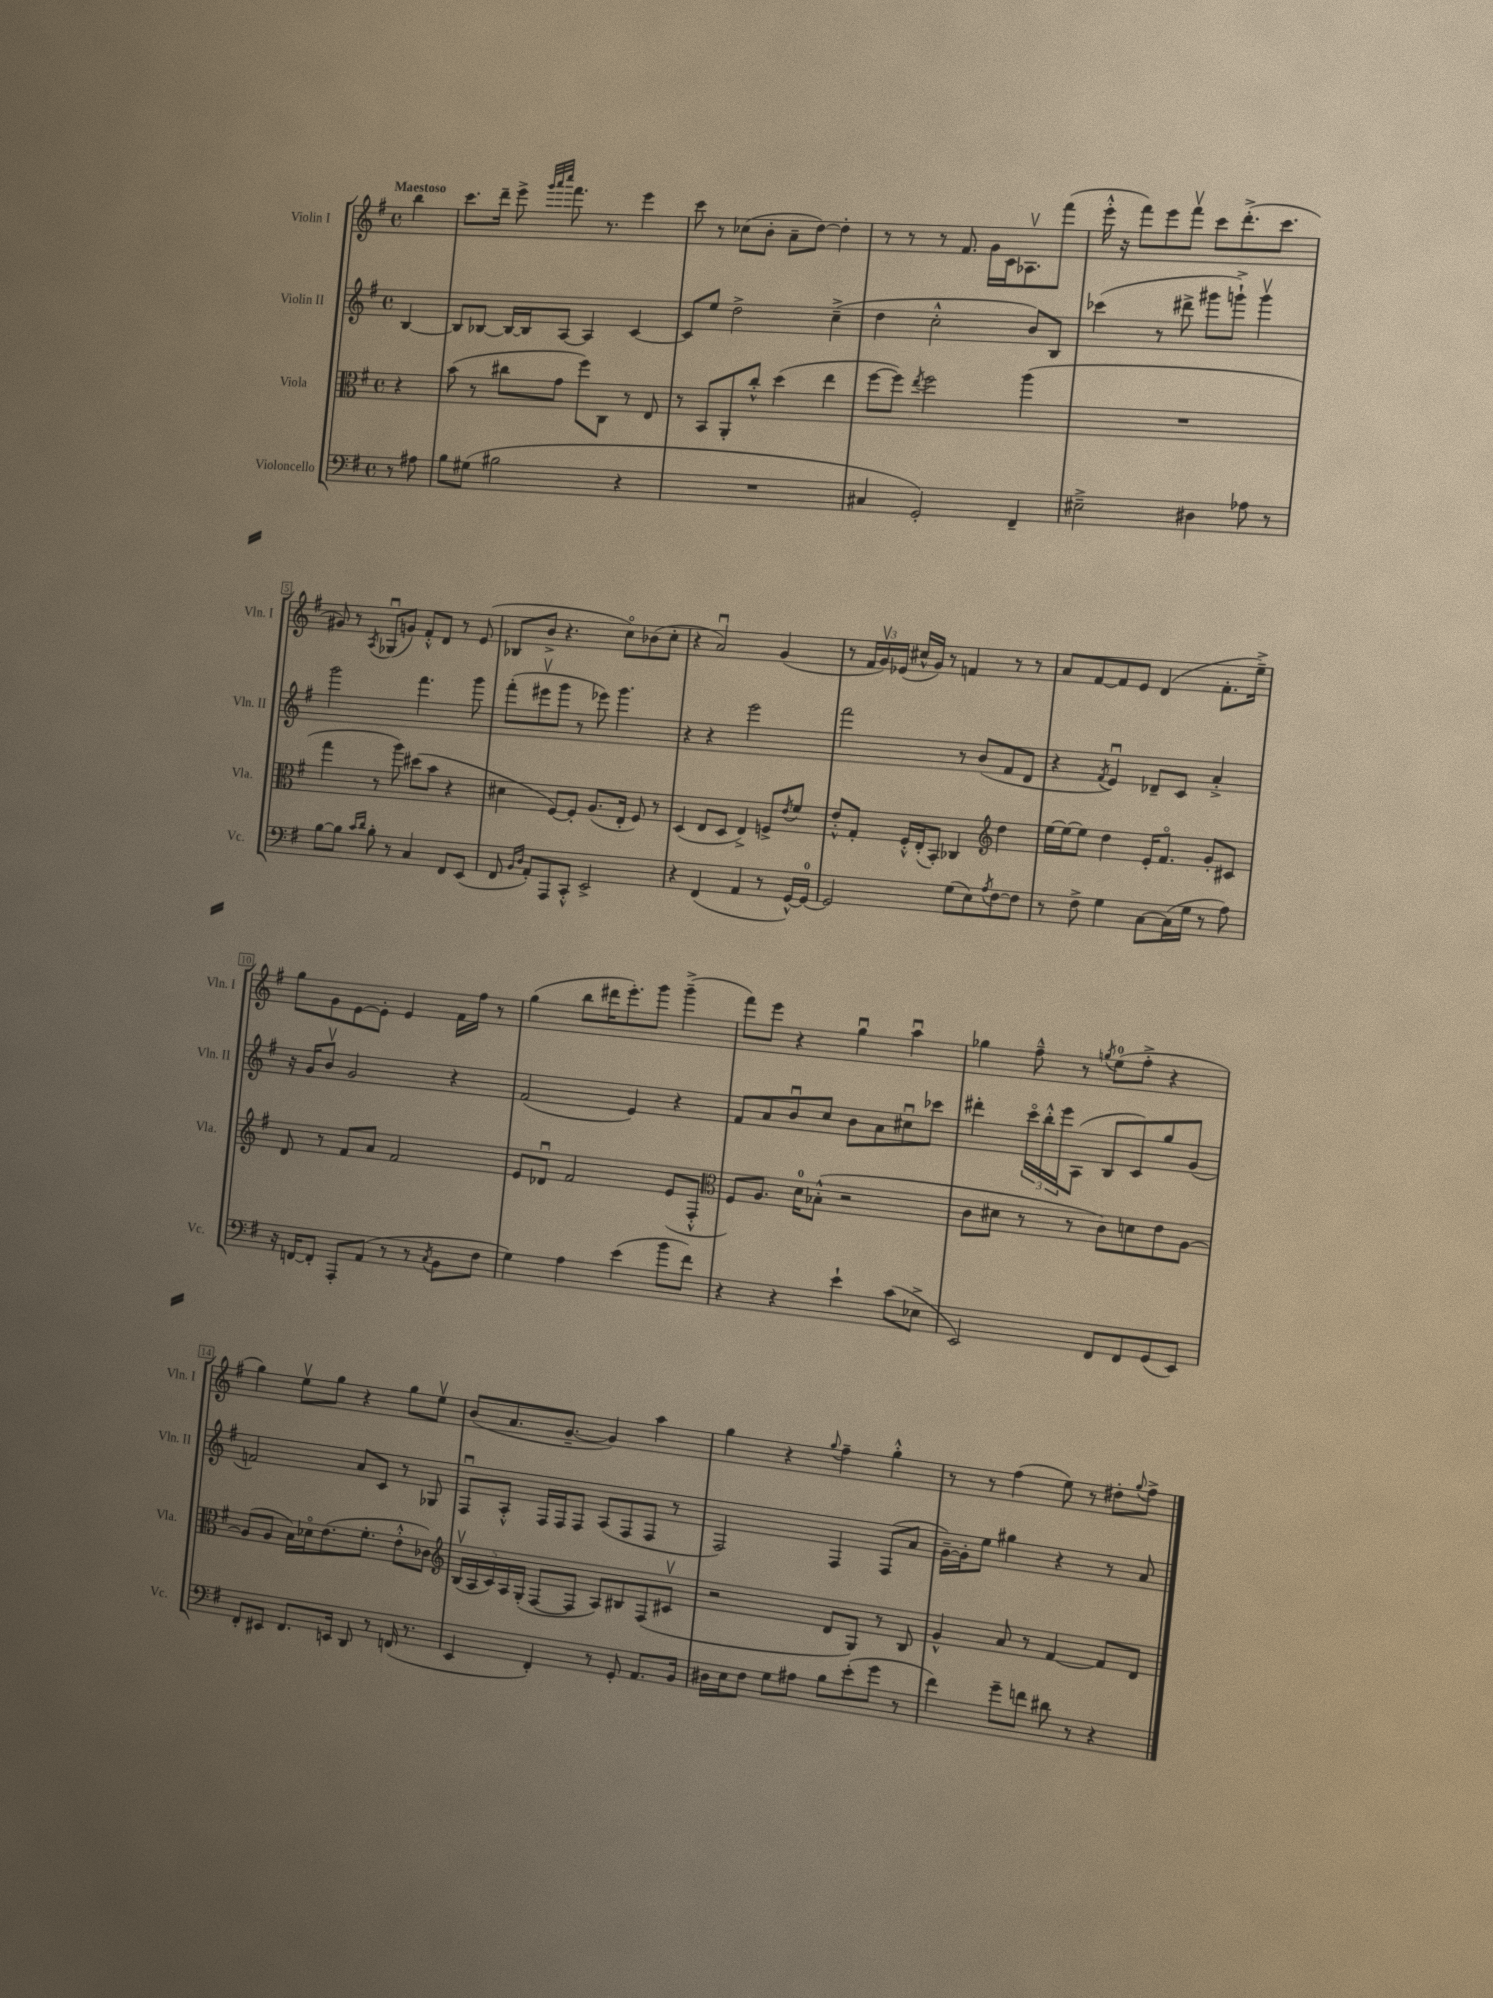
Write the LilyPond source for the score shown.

<<
\new StaffGroup <<
\new Staff = "s0" \with { instrumentName = "Violin I" shortInstrumentName = "Vln. I" } {
    \clef treble \key g \major \defaultTimeSignature \time 4/4 \partial 4 \tempo "Maestoso"
    b''4 |
    c'''8. d'''16-- e'''8-> \grace { g'''32 a'''32 c''''32 } fis'''8. r8. e'''4 |
    c'''8 r8 ces''8( b'8-. a'8-- d''8~) d''4-. |
    r8 r8 r8 fis'8. g'16 c'16 aes8.\upbow fis'''8( |
    e'''16-.-^ r16 fis'''8) e'''8 fis'''8\upbow c'''8 d'''8.-.->( c'''8. |
    gis'8) r8 \acciaccatura { a8 } ges8\downbow( g'8) fis'8-.-^ d'8 r8 e'8( |
    bes8 b'8-> r4. c''8\flageolet) bes'8( c''8-. |
    r4 a'2\downbow) g'4( |
    r8 \tuplet 3/2 { fis'16 g'16\upbow) ees'16( } cis''16-^ g'16) r8 f'4 r8 r8 |
    a'8 fis'8~ fis'8 e'8 d'4( fis'8.-. e''16--->) |
    g''8 g'8 e'8~ e'8-. e'4 fis'16 fis''16 r8 |
    g''4( b''8 dis'''16 e'''8.-.) g'''8 g'''4--->( |
    fis'''8) e'''8 r4 g''4\downbow a''4\downbow |
    ges''4 fis''8---^ r8 \acciaccatura { g''8 } e''8-0( fis''8-.-> r4 |
    g''4) e''8\upbow g''8 r4 g''8 e''8\upbow |
    b'8( a'8. g'8.~-- g'4) a''4 |
    g''4 r4 \appoggiatura { g''8 } fis''4-- g''4-.-^ |
    r8 r8 fis''4( e''8) r8 dis''8-. \appoggiatura { g''8 } fis''8-> \bar "|." |
}
\new Staff = "s1" \with { instrumentName = "Violin II" shortInstrumentName = "Vln. II" } {
    \clef treble \key g \major \defaultTimeSignature \time 4/4 \partial 4
    b4~ |
    b8 bes8~ bes16~ bes16 a8~ a4 c'4~ |
    c'8 e''8 d''2-> c''4--->( |
    d''4 c''2-.-^ b'8) b8 |
    ces'''4( r8 dis'''8-> gis'''8 g'''8-!->) g'''4\upbow |
    g'''2 fis'''4. g'''8 |
    fis'''8-.( eis'''8\upbow g'''8 r8 ees'''8) g'''4. |
    r4 r4 e'''2 |
    fis'''2 r8 b'8( fis'8 d'8 |
    r4 \acciaccatura { fis'8 } e'4\downbow) des'8-- c'8 a'4-.-> |
    r16 g'16 b'8\upbow g'2 r4 |
    fis'2( e'4) r4 |
    fis'8 a'8 b'8\downbow c''8 b'8 a'8 cis''8\downbow ces'''8 |
    dis'''4-. \tuplet 3/2 { c'''16\flageolet b''16-.-^ e'''16 } a8( b8 c'8) g''8 g'8( |
    f'2) a'8 c'8 r8 ges8 |
    fis8\downbow a8-.-^ fis16 fis16 fis8 a8( fis8 fis8 r8 |
    fis2) fis4 fis8( a'8 |
    g'16~--) g'16-. e''8 gis''4 r4 r8 a'8 \bar "|." |
}
\new Staff = "s2" \with { instrumentName = "Viola" shortInstrumentName = "Vla." } {
    \clef alto \key g \major \defaultTimeSignature \time 4/4 \partial 4
    r4 |
    b'8( r8 cis''8 g'8 fis''8) c8 r8 e8 |
    r8 b,8 a,8-. c''8-.-^ d''4( e''4 |
    fis''8~ fis''8) \acciaccatura { e''8 } fis''2 a''4( |
    R1 |
    g''4 r8 a''8) dis''8( b'8 r4 |
    dis'4 fis8~) fis8-. a8.( e16-. fis8) r8 |
    d4( e8 d8 e4->) f8-> \acciaccatura { e'8 } fis'8 |
    e'8-.-^ g8-. fis16-.-^ e16-.( b,8-.) ces4 \clef treble d''4 |
    e''16~ e''16~ e''8 d''4 e'16-. fis'8.\flageolet g'8-. cis'8 |
    d'8 r8 fis'8 a'8 fis'2 |
    e'8 des'8\downbow fis'2 e'8( fis8-.-^ |
    \clef alto fis8) a8. d'16-0 bes8-.-^( r2 |
    c'8 dis'8 r8 r8 c'8) d'8 e'8 a8~ |
    a8( a8 b16) des'16\flageolet e'8.( fis'8.-. e'8-.-^ ces'8) |
    \clef treble \tuplet 5/4 { b16\upbow( a16 c'16) a16 g16-.( } fis8~ fis8 a8) bis8 fis8( cis'8\upbow |
    r2 d'8 g8) r8 b8 |
    g'4-^ a'8 r8 fis'4~ fis'8 d'8 \bar "|." |
}
\new Staff = "s3" \with { instrumentName = "Violoncello" shortInstrumentName = "Vc." } {
    \clef bass \key g \major \defaultTimeSignature \time 4/4 \partial 4
    r8 ais8 |
    b8 gis8( bis2 r4 |
    R1 |
    cis4 g,2-.) fis,4-- |
    eis2---> dis4 aes8 r8 |
    b8~ b8 \grace { c'16 d'16 } b8-. r8 c4 fis,8 e,8( |
    fis,8 \grace { b,16 d16 } a,8-.) a,,8 c,8-.-^ e,2-> |
    r4 fis,4( a,4 r8 g,16~-^) g,16-0~ |
    g,2 g8( e8) \acciaccatura { a8 } fis8~ fis8 |
    r8 fis8-> g4 c8~ c16( g16 r8 a8) |
    r16 f,16~ f,8-. a,,8-. a,8( r8 r8 \acciaccatura { c8 } b,8 fis8 |
    g4) a4 e'4( b'8 fis'8) |
    r4 r4 e'4-! c'8( ees8-> |
    e,2) fis,8 fis,8 g,8( e,8) |
    fis,8-. eis,8 fis,8. e,16 d,8 r8 f,16( r8. |
    e,4 fis,4-.) r8 g,8-. a,8. b,16 |
    dis16 e16 fis8 g8 ais8 b8 e'8-.( g'8 r8 |
    fis'4) g'8-- f'8 dis'8 r8 r4 \bar "|." |
}
>>
>>
\layout { \context { \Score \override BarNumber.stencil = #(make-stencil-boxer 0.1 0.3 ly:text-interface::print) } }
